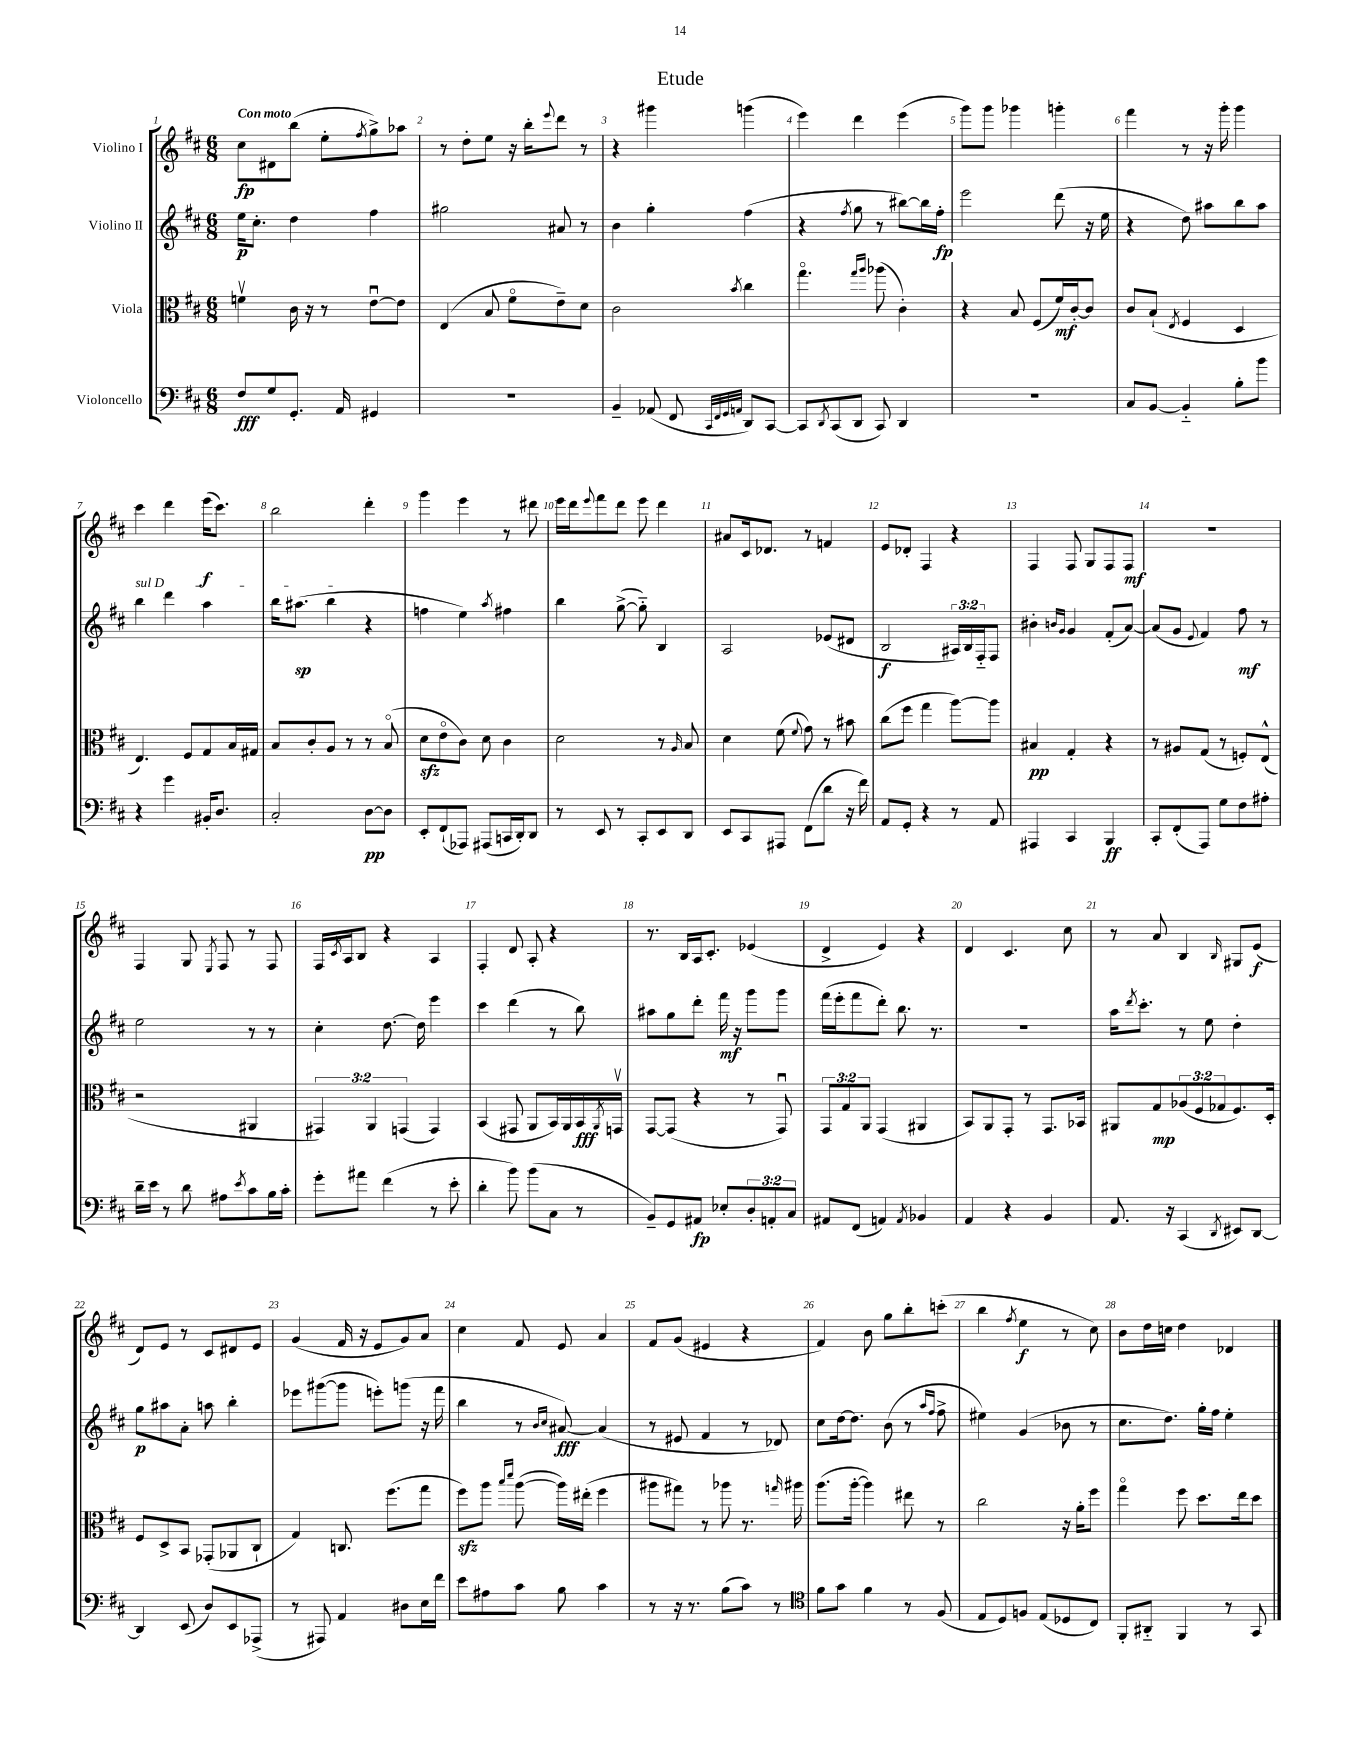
\header { title = "Etude" }
<<
\new StaffGroup <<
\new Staff = "s0" \with { instrumentName = "Violino I" } {
    \clef treble \key d \major \numericTimeSignature \time 6/8 \tempo "Con moto"
    cis''8\fp dis'8 b''8( e''8-. \acciaccatura { fis''8 } g''8->) aes''8 |
    r8 d''8-. e''8 r16 b''16-. \appoggiatura { e'''8 } d'''8 r8 |
    r4 gis'''4 g'''4( |
    e'''4) d'''4 e'''4( |
    g'''8) g'''8 ges'''4 g'''4-. |
    fis'''4 r8 r16 g'''16-. g'''4 |
    cis'''4 d'''4 e'''16\f( cis'''8.) |
    b''2 d'''4-. |
    g'''4 e'''4 r8 dis'''8 |
    e'''16 d'''16 \appoggiatura { e'''8 } fis'''8 d'''8 e'''8 d'''4 |
    ais'8 cis'16 des'8. r8 f'4 |
    e'8 des'8-. fis4 r4 |
    fis4 fis8 g8 fis8 fis8\mf |
    r2. |
    fis4 g8 \acciaccatura { e8 } fis8 r8 fis8 |
    fis16 \acciaccatura { cis'8 } a16 b8 r4 a4 |
    fis4-. d'8 a8-. r4 |
    r8. b16 a16 cis'8.-. ees'4( |
    d'4-> e'4) r4 |
    d'4 cis'4. cis''8 |
    r8 a'8 b4 \grace { b16 } gis8 e'8\f( |
    d'8) e'8 r8 cis'8 dis'8 e'8 |
    g'4( fis'16 r16 e'8 g'8) a'8 |
    cis''4 fis'8 e'8 a'4 |
    fis'8 g'8( eis'4 r4 |
    fis'4) b'8 g''8 b''8-. c'''8-.( |
    b''4 \acciaccatura { fis''8 } e''4\f r8 cis''8) |
    b'8 d''16 c''16 d''4 des'4 \bar "|." |
}
\new Staff = "s1" \with { instrumentName = "Violino II" } {
    \clef treble \key d \major \numericTimeSignature \time 6/8 \override Staff.TupletNumber.text = #tuplet-number::calc-fraction-text
    e''16\p cis''8.-. d''4 fis''4 |
    gis''2 ais'8 r8 |
    b'4 g''4-. fis''4( |
    r4 \acciaccatura { fis''8 } g''8 r8 bis''8~) bis''16 fis''16-.\fp |
    e'''2 d'''8( r16 e''16 |
    r4 d''8) ais''8 b''8 ais''8 |
    \once \override TextSpanner.bound-details.left.text = \markup { \italic "sul D" } b''4\startTextSpan d'''4 a''4 |
    b''16 ais''8.\sp( b''4\stopTextSpan r4 |
    f''4 e''4) \acciaccatura { a''8 } fis''4 |
    b''4 g''8~->( g''8-_) b4 |
    a2 ees'8( dis'8 |
    b2\f \tuplet 3/2 { ais16) b16 fis16-_ } fis8 |
    bis'4-. \grace { b'16 g'16 } g'4 fis'8-.( a'8~) |
    a'8( g'8 \appoggiatura { e'8 } fis'4) fis''8\mf r8 |
    e''2 r8 r8 |
    cis''4-. d''8.~ d''16 e'''4 |
    cis'''4 d'''4( r8 b''8) |
    ais''8 g''8 d'''8-. fis'''16\mf r16 g'''8 g'''8 |
    fis'''16( e'''16-. fis'''8 d'''8-.) b''8. r8. |
    r2. |
    a''16 \acciaccatura { d'''8 } cis'''8.-. r8 e''8 d''4-. |
    g''8\p ais''8 a'8-. a''8 b''4-. |
    ees'''8 gis'''8~( gis'''8 e'''8-.) g'''8( r16 fis'''16 |
    b''4 r8 \grace { b'16 cis''16 } ais'8~\fff) ais'4( |
    r8 eis'8 fis'4 r8 des'8) |
    cis''8 d''16~ d''8. b'8( r8 \grace { a''16 fis''16 } fis''8-> |
    eis''4) g'4( bes'8 r8 |
    cis''8. d''8.) g''16-. fis''16 e''4-. \bar "|." |
}
\new Staff = "s2" \with { instrumentName = "Viola" } {
    \clef alto \key d \major \numericTimeSignature \time 6/8 \override Staff.TupletNumber.text = #tuplet-number::calc-fraction-text
    f'4\upbow cis'16 r16 r8 e'8~\downbow e'8 |
    e4( b8 fis'8\flageolet e'8--) d'8 |
    cis'2 \acciaccatura { b'8 } cis''4 |
    g''4.\flageolet \grace { g''16 a''16 } aes''8( cis'4-.) |
    r4 b8 fis8( fis'16\mf) cis'16~-. cis'8 |
    cis'8 b8-!( \acciaccatura { e8 } fis4 d4 |
    e4.) fis8 g8 b16 gis16 |
    b8 cis'8-. a8 r8 r8 b8\flageolet( |
    d'8\sfz e'8\flageolet cis'8) d'8 cis'4 |
    d'2 r8 \grace { a16 } b8 |
    d'4 fis'8( \appoggiatura { fis'8 } g'8) r8 bis'8 |
    cis''8( fis''8 g''4 a''8~) a''8 |
    bis4\pp g4-. r4 |
    r8 ais8 g8( r8 f8-.) e8-^( |
    r2 ais,4 |
    \tuplet 3/2 { gis,4) a,4 g,4( } g,4) |
    b,4( gis,8 a,8 b,16) a,16 b,16\fff \acciaccatura { a,8 } g,16\upbow |
    g,8~ g,8( r4 r8 g,8\downbow) |
    \tuplet 3/2 { g,8 g8 a,8 } g,4( ais,4 |
    b,8) a,8 g,8-. r8 g,8. bes,16 |
    ais,8 g8\mp \tuplet 3/2 { aes8( fis8 ges8 } fis8.) d16-. |
    fis8 d8-> b,8 ges,8-.( aes,8 cis8-! |
    g4) c8. fis''8.( g''8 |
    fis''8\sfz) a''8 \grace { b''16 d'''16 } a''8~( a''16) eis''16-.( fis''4 |
    ais''8 gis''8) r8 aes''8 r8. \grace { g''16 } ais''16 |
    a''8.( a''16~-. a''4) eis''8 r8 |
    cis''2 r16 a'16-. fis''8 |
    g''4\flageolet fis''8 d''8. e''16 d''8 \bar "|." |
}
\new Staff = "s3" \with { instrumentName = "Violoncello" } {
    \clef bass \key d \major \numericTimeSignature \time 6/8 \override Staff.TupletNumber.text = #tuplet-number::calc-fraction-text
    fis8\fff g8 g,8.-. a,16 gis,4 |
    R2. |
    b,4-- aes,8( fis,8 \grace { cis,32 fis,32 g,32 a,32 } d,8) cis,8~ |
    cis,8 \acciaccatura { d,8 } cis,8( d,8 cis,8) d,4 |
    R2. |
    cis8 b,8~ b,4-_ b8-. b'8 |
    r4 g'4 bis,16-. d8. |
    cis2-. d8~\pp d8 |
    e,8-. fis,8-!( aes,,8) ais,,8( c,16 d,16-.) d,8 |
    r8 e,8 r8 cis,8-. e,8 d,8 |
    e,8 cis,8 ais,,8 fis,8( d'8 r16 fis'16) |
    a,8 g,8-. r4 r8 a,8 |
    ais,,4 cis,4 b,,4\ff |
    cis,8-. fis,8-.( a,,8) g8 fis8 ais8-. |
    d'16-- e'16 r8 d'8 ais8 \acciaccatura { e'8 } cis'8 b16 cis'16-. |
    g'8-. ais'8 fis'4( r8 e'8-. |
    d'4-. b'8) b'8( cis8 r8 |
    b,8--) g,8 ais,8\fp ees8-. \tuplet 3/2 { d8-. a,8-. cis8 } |
    ais,8 fis,8( a,4) \acciaccatura { a,8 } bes,4 |
    a,4 r4 b,4 |
    a,8. r16 cis,4( \acciaccatura { d,8 } eis,8) d,8~ |
    d,4 e,8( d8) e,8 aes,,8->( |
    r8 ais,,8) a,4 dis8 e16 fis'16 |
    e'8 ais8 cis'8 b8 cis'4 |
    r8 r16 r8. b8( cis'8) r8 |
    \clef tenor fis'8 g'8 fis'4 r8 fis8( |
    e8 d8) f8 e8( des8 cis8) |
    fis,8-. ais,8-_ fis,4 r8 g,8 \bar "|." |
}
>>
>>
\layout { \context { \Score \override BarNumber.break-visibility = ##(#f #t #t) barNumberVisibility = #all-bar-numbers-visible } }
